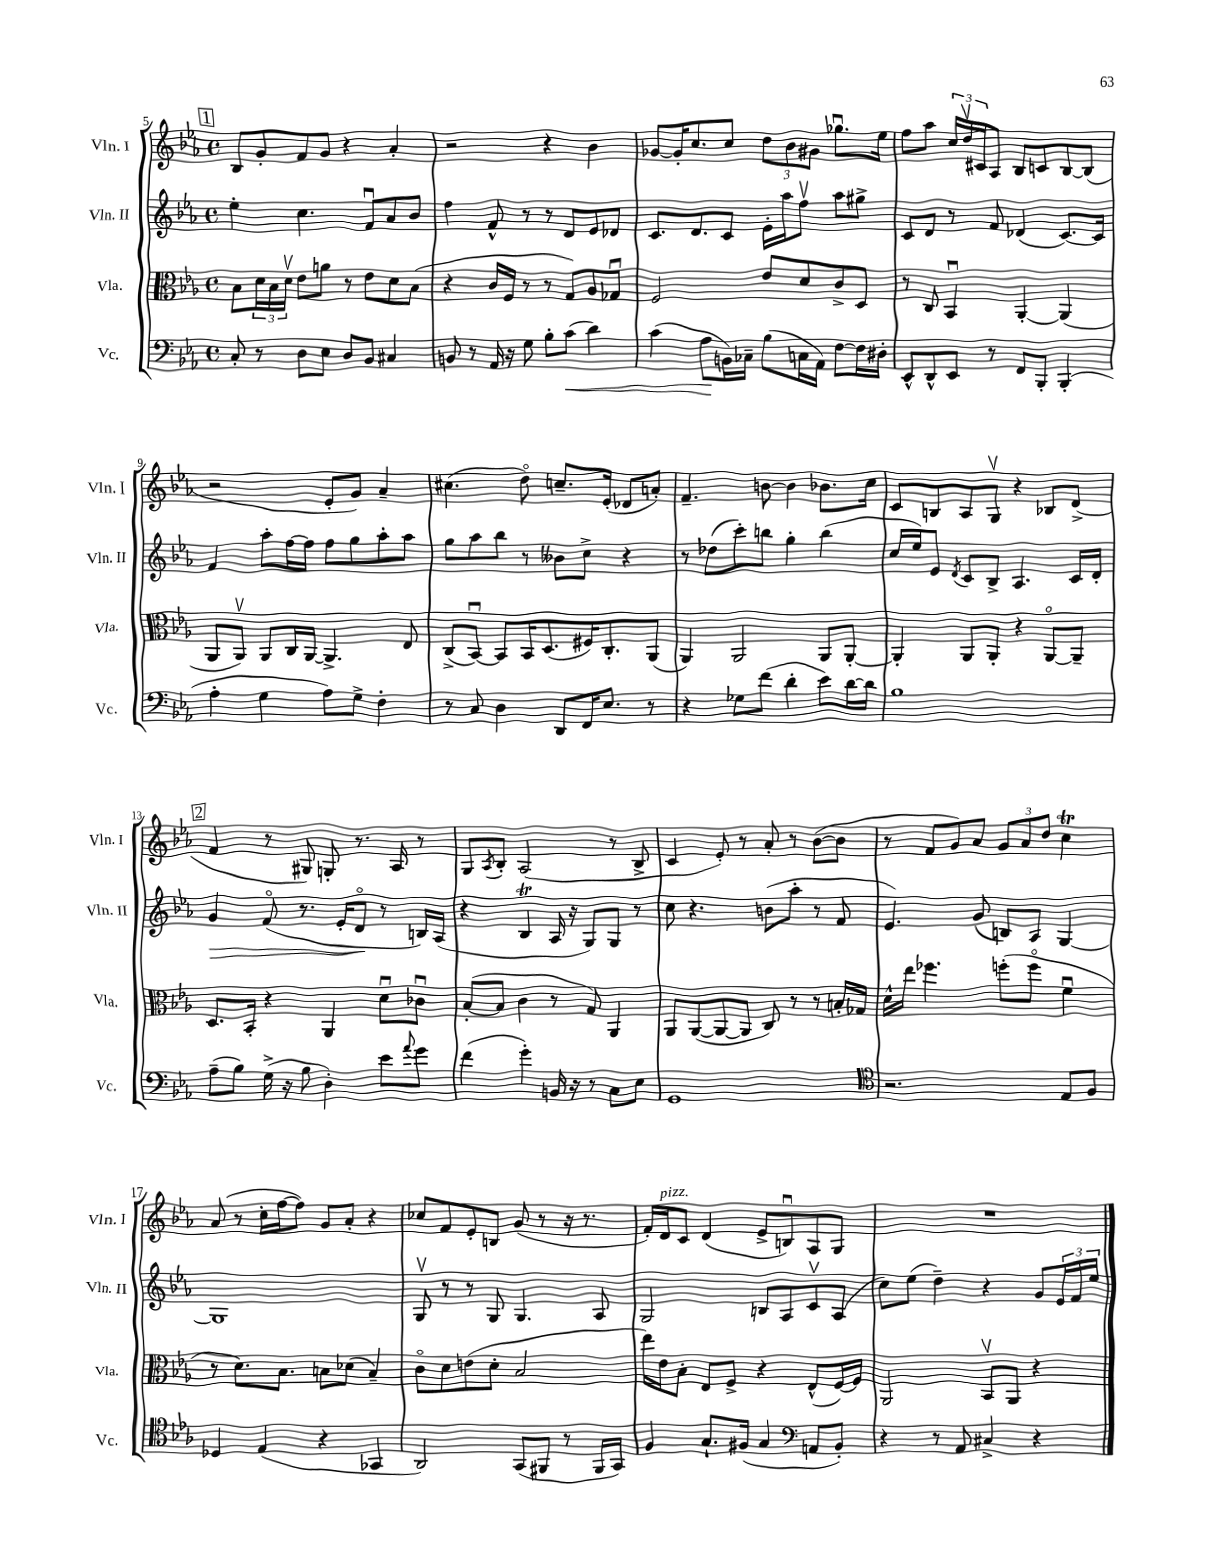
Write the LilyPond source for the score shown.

<<
\new StaffGroup <<
\new Staff = "s0" \with { instrumentName = "Vln. I" shortInstrumentName = "Vln. I" } {
    \clef treble \key ees \major \defaultTimeSignature \time 4/4
    \mark \markup { \box "1" } bes8 g'8-. f'8 g'8 r4 aes'4-. |
    r2 r4 bes'4 |
    ges'8~ ges'16-. c''8. c''8 \tuplet 3/2 { d''8 bes'8 gis'8 } ges''8.\downbow ees''16 |
    f''8 aes''8 \tuplet 3/2 { c''16 d''16\upbow cis'16 } aes8 bes8 c'8 bes8~ bes8( |
    r2 ees'8-. g'8) aes'4-- |
    cis''4.( d''8\flageolet) c''8.-- ees'16-.( des'8 a'8-.) |
    f'4.-- b'8~ b'4 bes'8. c''16 |
    c'8 b8 aes8 g8\upbow r4 bes8 d'8->( |
    \mark \markup { \box "2" } f'4 r8 gis8) g8-. r8. aes16 r8 |
    g8 \acciaccatura { aes8 } bes8-. aes2( r8 bes8-> |
    c'4 ees'8-.) r8 aes'8-. r8 bes'8~( bes'8 |
    r8 f'8 g'8) aes'8 \tuplet 3/2 { g'8 aes'8 d''8 } c''4\trill |
    aes'8( r8 c''16-. f''16~ f''8) g'8 aes'8-. r4 |
    ces''8 f'8 ees'8-. b8 g'8( r8 r16 r8. |
    f'16-.) d'16^\markup { \italic "pizz." } c'8 d'4( ees'8-> b8\downbow) aes8 g8 |
    R1 \bar "|." |
}
\new Staff = "s1" \with { instrumentName = "Vln. II" shortInstrumentName = "Vln. II" } {
    \clef treble \key ees \major \defaultTimeSignature \time 4/4
    \mark \markup { \box "1" } ees''4-. c''4. f'8\downbow aes'8 bes'8 |
    f''4 f'8-^ r8 r8 d'8 ees'8 des'8 |
    c'8. d'8. c'8 ees'16-. aes''16 f''8\upbow aes''8 gis''8-> |
    c'8 d'8 r8 f'8 des'4( c'8.~) c'16 |
    f'4 aes''8-. f''16~ f''16 f''8 g''8 aes''8-. aes''8 |
    g''8 aes''8 bes''8 r8 beses'8 c''8-> r4 |
    r8 des''8( c'''8-.) b''8 g''4-. b''4( |
    c''16 ees''16) ees'8 \acciaccatura { d'8 } c'8 bes8-> aes4. c'16 d'16-. |
    \mark \markup { \box "2" } g'4\> f'8\flageolet( r8. ees'16-. d'8\flageolet\! r8 b16) aes16( |
    r4 bes4\trill aes16 r16 g8) g8 r8 |
    c''8 r4. b'8( aes''8-. r8 f'8 |
    ees'4.) g'8( b8) aes8 g4~ |
    g1 |
    g8\upbow r8 r8 g8 g4. aes8 |
    g2 b8 aes8 c'8\upbow aes8( |
    c''8) ees''8( d''4--) r4 g'8 \tuplet 3/2 { ees'16 f'16 ees''16 } \bar "|." |
}
\new Staff = "s2" \with { instrumentName = "Vla." shortInstrumentName = "Vla." } {
    \clef alto \key ees \major \defaultTimeSignature \time 4/4
    \mark \markup { \box "1" } bes8 \tuplet 3/2 { d'16 bes16 d'16\upbow } ees'8 a'8 r8 ees'8 d'8 bes8( |
    r4 c'16 f16 r8 r8 g8) aes8 ges8\downbow |
    f2 ees'8 d'8 c'8-> d8 |
    r8 c8 bes,4\downbow aes,4~-. aes,4( |
    aes,8 aes,8\upbow) aes,8 c16 aes,16~ aes,4.-> ees8 |
    c8->( bes,8~\downbow) bes,8 bes,16 d8.( fis16) c8.-. aes,8( |
    aes,4) aes,2 aes,8 aes,8~-. |
    aes,4-. aes,8 aes,8-. r4 aes,8~\flageolet aes,8-- |
    \mark \markup { \box "2" } d8. bes,16-. r4 aes,4 d'8\downbow ces'8\downbow |
    bes8~-.( bes8 c'4 r8 g8) aes,4 |
    aes,8 aes,8~( aes,8~ aes,8 c8) r8 r8 b16-. ges16 |
    d'16-^ ees''16 fes''4. f''8-.( f''8\flageolet f'4\downbow |
    r8 d'8.) bes8. b8 des'8( b4--) |
    c'8\flageolet d'8 e'8( d'8-. bes2 |
    ees''16) ees'16 bes8-. ees8 f8-> r4 ees8-^( f16~) f16 |
    aes,2 bes,8\upbow aes,8 r4 \bar "|." |
}
\new Staff = "s3" \with { instrumentName = "Vc." shortInstrumentName = "Vc." } {
    \clef bass \key ees \major \defaultTimeSignature \time 4/4
    \mark \markup { \box "1" } c8-. r8 d8 ees8 d8 bes,8 cis4 |
    b,8 r8 aes,16 r16 g8 bes8-. c'8\<( d'4) |
    c'4( aes8\! b,16) ces16-- bes8( c16 aes,16) f8~ f16 dis16-. |
    ees,8-^ d,8-^ ees,8 r8 f,8 bes,,8-. bes,,4-.( |
    aes4-. g4 aes8) g8-> f4-. |
    r8 c8 d4 d,8 f,16 ees8. r8 |
    r4 ges8 f'8( d'4-. ees'8) d'16~ d'16 |
    bes1 |
    \mark \markup { \box "2" } aes8--( bes8) g16->( r16 bes8 d4-.) ees'8 \appoggiatura { aes'8 } g'8 |
    f'4( g'4-.) b,16 r16 r8 c8 ees8 |
    g,1 |
    \clef tenor r2. ees8 f8 |
    des4 ees4( r4 ges,4 |
    aes,2) g,8( fis,8 r8 fis,16 g,16) |
    f4 g8.-! fis16( g4 \clef bass a,8 bes,8-.) |
    r4 r8 aes,8 cis4-> r4 \bar "|." |
}
>>
>>
\layout { \context { \Score currentBarNumber = #5 } }
